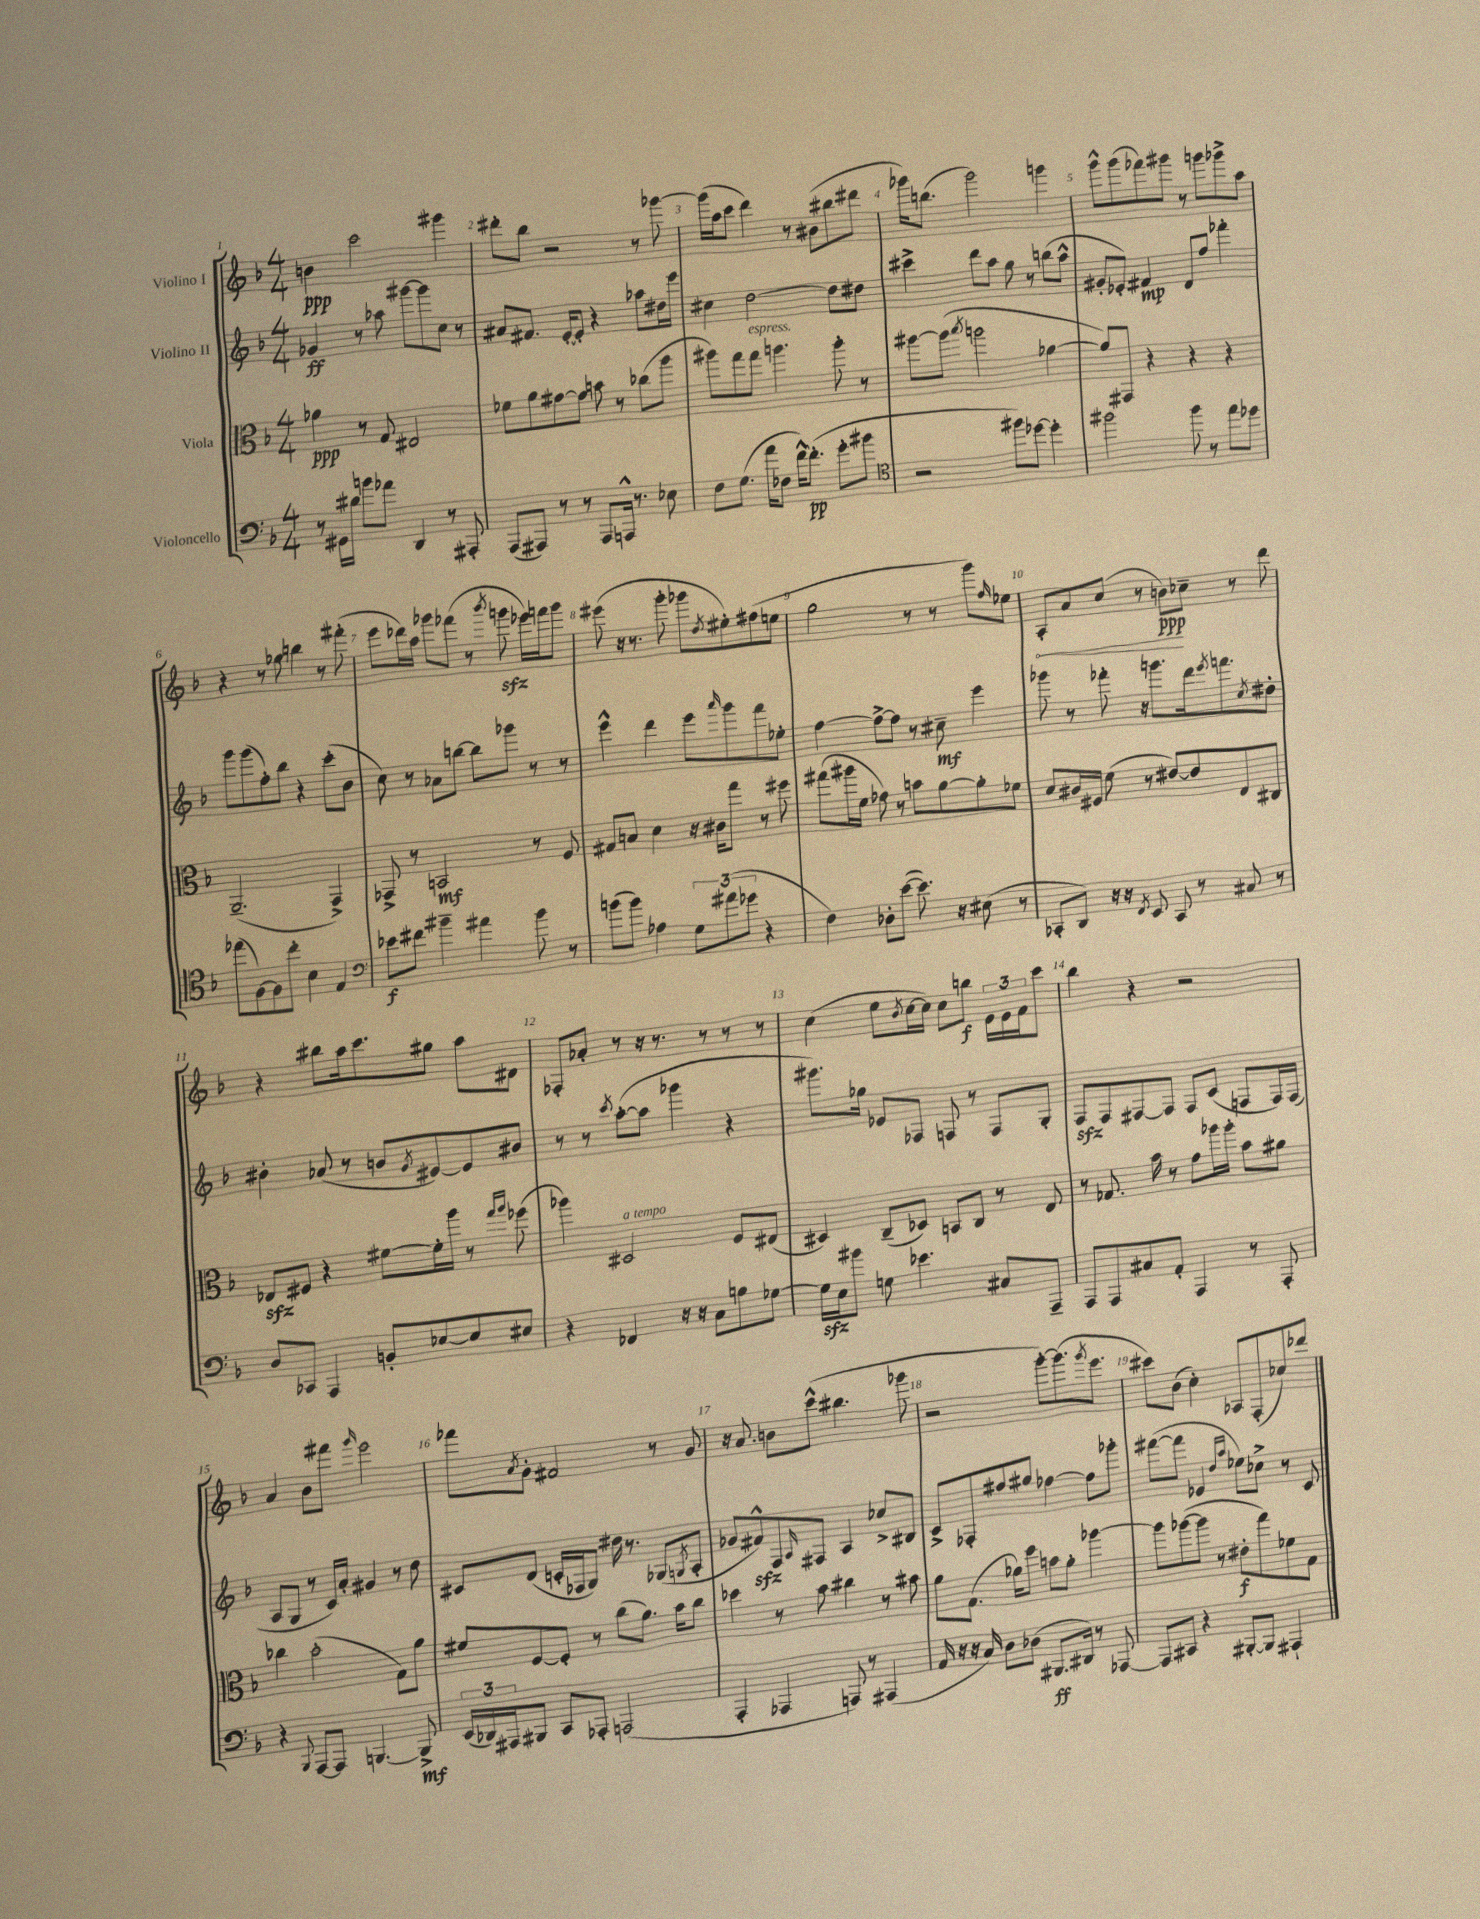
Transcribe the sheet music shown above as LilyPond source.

<<
\new StaffGroup <<
\new Staff = "s0" \with { instrumentName = "Violino I" } {
    \clef treble \key f \major \numericTimeSignature \time 4/4
    b'4\ppp c'''2 gis'''4 |
    dis'''8-. bes''8 r2 r8 ges'''8~ |
    ges'''16( a''16 c'''8 d'''4) r8 bis'8( bis''8 dis'''8 |
    ges'''16) b''8.( ges'''2) g'''4 |
    g'''8-^ g'''8( fes'''8) gis'''8 r8 g'''8 ges'''8-> a''8 |
    r4 r8 ges''8 b''4 r8 fis'''8-.( |
    e'''8 des'''16) a''16 ges'''8 fes'''8( r8 \acciaccatura { bes'''8 } g'''8\sfz ees'''16) f'''16 g'''8 |
    eis'''8( r16 r8. g'''8-. ges'''8 \acciaccatura { d''8 } eis''8-.) fis''8( e''8 |
    g''2 r8 r8 g'''8) \grace { f''16 } ees''8 |
    \once \override Hairpin.circled-tip = ##t a8-.\< a'8 c''8( r8 b'8\ppp\!) ces''8-- r8 d'''8 |
    r4 bis''8 a''16 c'''8. gis''8 a''8 dis'8 |
    fes8-. aes'8-. r8 r16 r8. r8 r8 r8 |
    c''4( e''8 \acciaccatura { bes'8 } c''16~ c''16) c''8 b''8\f \tuplet 3/2 { e'16 e'16 f'16 } c'''8 |
    bes''4 r4 r2 |
    a'4 bes'8 fis'''8 \grace { g'''16 } e'''2 |
    fes'''8 \acciaccatura { a'8 } g'8-. fis'2 r8 g'8 |
    r16 a'8. b'8 c'''8-^( bis''4. ges'''8 |
    r2 g'''8~-.) g'''8.( \acciaccatura { g'''8 } e'''8. |
    cis'''8) bes'8( c''4-.) aes8 f8-.( ces''8) des'''8 \bar "|." |
}
\new Staff = "s1" \with { instrumentName = "Violino II" } {
    \clef treble \key f \major \numericTimeSignature \time 4/4
    ges'4\ff r8 aes''8 gis'''8~ gis'''8 c''8 r8 |
    ais'8 fis'8. e'16~-. e'8-. r4 aes''8 dis''16 e'''16 |
    cis''4 d''2~ d''8 dis''8 |
    cis'''4-> d'''8 a''8 g''8 r8 b''8( a''8-^ |
    gis'8-. ees'8-.) fis'4\mp d'8 f''8 fes'''4-. |
    g'''8 g'''8( f''8-.) bes''8 r4 c'''8-.( bes'8 |
    c''8) r8 aes'8 b''8~ b''8 ges'''8 r8 r8 |
    e'''4-^ d'''4 e'''8 \grace { a'''16 } g'''8 f'''8 ees''8-. |
    f''4~ f''8~-> f''8 r8 cis''8--\mf e'''4 |
    ges'''8 r8 fes'''8-. r16 g'''8. d'''16 \acciaccatura { e'''8 } f'''8. \acciaccatura { c''8 } dis''8-. |
    bis'4-. aes'8( r8 b'8 \acciaccatura { g'8 } eis'8~) eis'8 bis'8 |
    r8 r8 \acciaccatura { c'''8 } a''8~-.( a''8 ges'''4 r4 |
    gis'''8.) ges''16 ees'8 fes8 f8 r8 f8 g8-. |
    f8\sfz f8 fis8~ fis8 fis8 c'8( f8 f16) f16( |
    a8 g8 r8 c'16) a'16-. gis'4 r8 d''8 |
    cis'8 d'8( c'16-. fes16 g8) dis''16 r8. ges8( \acciaccatura { g8 } a8-. |
    ges'8 fis'8-^\sfz) f8 \grace { a16 } fis8 a4 ces''8-> bis8 |
    c'8-> fes8-. fis''8 gis''8 fes''4~ fes''8 ges'''8-. |
    fis'''8~( fis'''8 ees'4 \grace { d''16 a''16 } ees''8) ces''8-> r8 c'8 \bar "|." |
}
\new Staff = "s2" \with { instrumentName = "Viola" } {
    \clef alto \key f \major \numericTimeSignature \time 4/4
    aes'4\ppp r8 g8 eis2 |
    fes'8 a'8 gis'8~ gis'8 b'8 r8 ces''8( a''8 |
    ais''8) g''8 g''8^\markup { \italic "espress." } a''4. a''8-. r8 |
    ais''8~ ais''8( \acciaccatura { bes''8 } a''2 aes'4~ |
    aes'8) gis,8 r4 r4 r4 |
    a,2.--( g,4->) |
    ges,8-> r8 b,2\mf r8 f8 |
    gis8 b8 d'4 r16 cis'16 g''8 r8 fis''8 |
    gis''8( ais''16 f'16 ges'8) r8 b'8 a'8~ a'8-. fes'8 |
    d'8 cis'16 fis16 f'8( r8 eis'8~) eis'8 e8 cis8 |
    ees8\sfz fis8 r4 fis'8~ fis'16-. a''16 r8 \grace { g''16 a''16 } fes''8( |
    aes''4) dis2^\markup { \italic "a tempo" } f8 eis8( |
    dis4) c8--( des8) b,8 c8 r8 e8 |
    r8 ges8. bes'16 r8 g'8 aes''16 aes''16-. bes'8 ais'8 |
    ces''4 bes'2-.( g8) a'8 |
    fis'8 f8~ f8-. r8 c''8( a'8.) bes'16 c''8 |
    des''4 r8 bes'8 cis''4 r8 bis'8 |
    a'8 g8.( aes'16) f''8 b'8 aes'8-. aes''4~ |
    aes''8 aes''8~( aes''8 r8 eis'8-.\f g''8) fes'8 g8 \bar "|." |
}
\new Staff = "s3" \with { instrumentName = "Violoncello" } {
    \clef bass \key f \major \numericTimeSignature \time 4/4
    r8 gis,16 dis'16 b'8 aes'8 d,4 r8 ais,,8-. |
    a,,8( ais,,8) r8 r8 ais,,8 a,,16-^ r8. ees8 |
    f8 g8.( a'16 fes8 f'16~-^) f'8.-.\pp( g'8-. bis'8 |
    \clef tenor r2 fis''8) des''8~ des''4-. |
    fis''2 fis''8 r8 e''8 des''8 |
    ees''8( f8~) f8 c''8-. bes4 e4 |
    \clef bass ees'8\f fis'8 bis'4-- ais'4 bis'8 r8 |
    b'8( b'8) aes4 \tuplet 3/2 { g8 ais'8( ges'8 } r4 |
    f4) des8-. e'8~( e'8.) r16 eis8( r8 |
    ces,8-. d,8) r16 r16 \acciaccatura { f,8 } e,8 ces,8 r8 cis8 r8 |
    d8 ces,8 a,,4 b,8-. ees8~ ees8 eis8 |
    r4 fes,4 r16 r16 c8 b8 ges8~ |
    ges16\sfz e16 bis'8 g8 ees'4. cis8 a,,8-- |
    a,,8 a,,8 cis8 a,8-. a,,4 r8 a,,8-. |
    r4 \appoggiatura { bes,,8 } a,,8~ a,,8 b,,4.~ b,,8->\mf |
    \tuplet 3/2 { e,16( des,16) ais,,16 } bis,,8 c,8 aes,,8-. a,,2( |
    a,,4-. aes,,4 a,,8) r8 ais,,4( |
    a,16 r16 r16 c16) d8 des8( bis,,8.\ff dis,16) r8 aes,,8~ |
    aes,,8 cis,8 r4 bis,,8~-. bis,,8 ais,,4-! \bar "|." |
}
>>
>>
\layout { \context { \Score \override BarNumber.break-visibility = ##(#f #t #t) barNumberVisibility = #all-bar-numbers-visible } }
